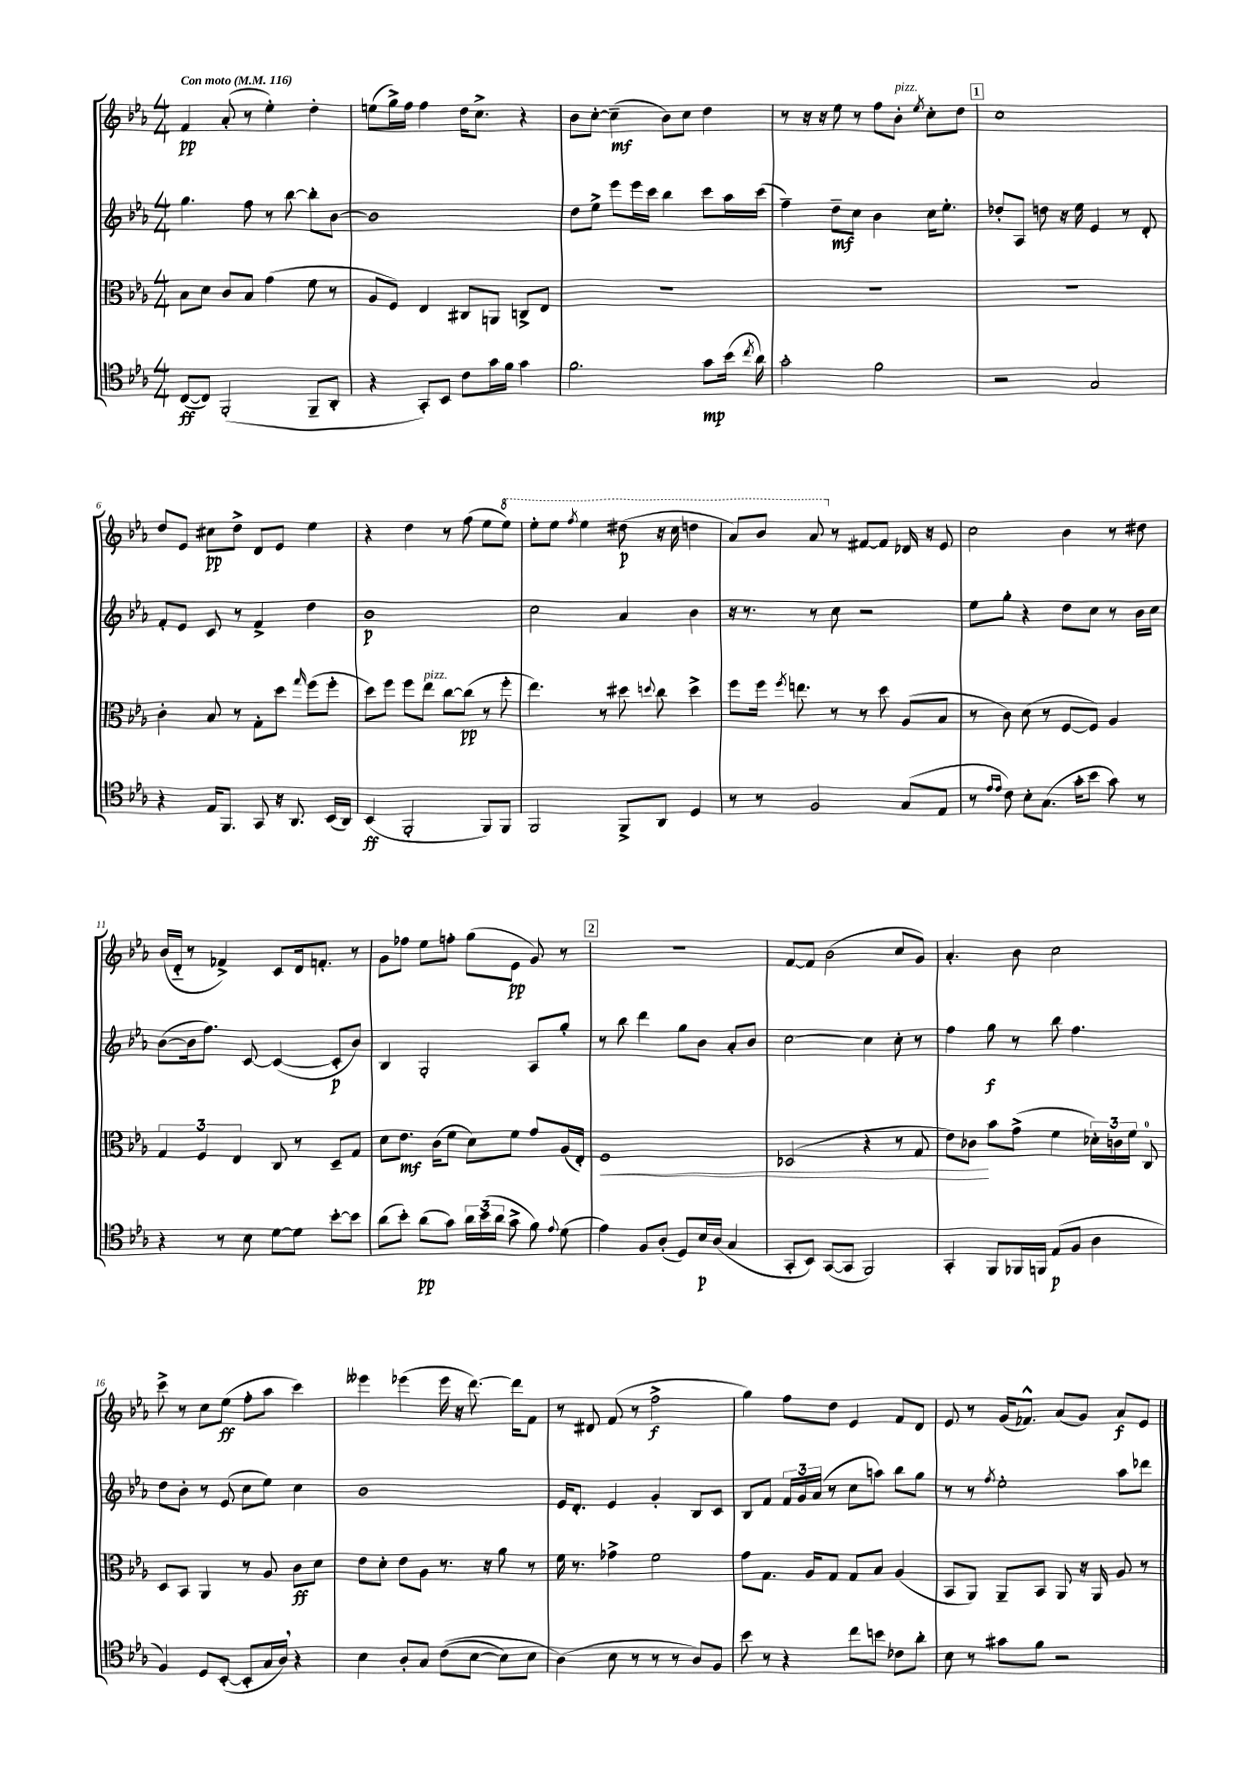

**kern	**kern	**kern	**kern
*staff4	*staff3	*staff2	*staff1
*clefC4	*clefC3	*clefG2	*clefG2
*k[b-e-a-]	*k[b-e-a-]	*k[b-e-a-]	*k[b-e-a-]
*M4/4	*M4/4	*M4/4	*M4/4
*MM116	*MM116	*MM116	*MM116
([8C/L	8B-\L	4.gg\	4f/
8C/]J)	8d\J	.	.
(2FF'/	8c/L	.	(8a-'/
.	8B-/J	8ff\	8r
.	(4g\	8r	4ee-'\)
.	.	[8bb-\	.
8FF~/L	8f\	8bb-'\]L	4dd'\
8AA-'/J	8r	[8b-\J	.
=	=	=	=
4r	8A-/L	1b-]	(8ee\L
.	8F/J)	.	16gg^\L)
.	.	.	16ff\JJ
8GG'/L)	4E-/	.	4ff\
8BB-/J	.	.	.
8c\L	8C#/L	.	16dd\LK
.	.	.	8.cc^\J
16g\L	8AA/J	.	.
16f\JJ	.	.	.
4g\	8C^/L	.	4r
.	8E-/J	.	.
=	=	=	=
2.f\	1r	8dd\L	8b-\L
.	.	8ee-^\J	[8cc'\J
.	.	8eee-\L	(4cc~\]
.	.	16eee-\L	.
.	.	16ccc\JJ	.
.	.	4bb-\	8b-\L)
.	.	.	8cc\J
8g\L	.	8ccc\L	4dd\
(16b-\Jk	.	16aa-\L	.
8qcc/	.	.	.
16a-\)	.	(16ccc\JJ	.
=	=	=	=
2g'\	1r	4ff~\)	8r
.	.	.	16r
.	.	.	16r
.	.	8dd~\L	8ee-\
.	.	8cc\J	8r
2f\	.	4b-\	8ff\L
.	.	.	8b-'\J
.	.	.	8qee-/
.	.	16cc\LK	8cc'\L
.	.	8.ee-'\J	.
.	.	.	8dd\J
=	=	=	=
2r	1r	8dd-'/L	1cc
.	.	8A-/J	.
.	.	8dd\	.
.	.	16r	.
.	.	16ee-\	.
2G/	.	4e-/	.
.	.	8r	.
.	.	8d'/	.
=	=	=	=
4r	4c'\	8f'/L	8dd/L
.	.	8e-/J	8e-/J
16E-/LK	8B-/	8c/	8cc#\L
8.FF/J	.	.	.
.	8r	8r	8dd^\J
8GG/	8G'\L	4f^/	8d/L
16r	8dd\J	.	8e-/J
8.AA-/	.	.	.
.	16qqgg/	.	.
.	(8ff\L	4dd\	4ee-\
(16BB-/LL	8ff'\J	.	.
16AA-/JJ)	.	.	.
=	=	=	=
(4BB-/	8dd\L)	1b-	4r
.	8ff\J	.	.
2FF'/	8ff\L	.	4dd\
.	8ee-\J	.	.
.	[8cc\L	.	8r
.	(8cc\]J	.	(8ff\
8FF/L)	8r	.	8ee-\L
8FF/J	8ff'\	.	8eee-\J)
=	=	=	=
2FF/	4.ee-\)	2cc\	8eee-'\L
.	.	.	8eee-\J
.	.	.	8qfff/
.	.	.	4eee-\
.	8r	.	.
8FF^/L	8dd#\	4a-/	(8ddd#\
.	8qqdd/	.	.
8AA-/J	8cc\	.	16r
.	.	.	16ccc\
4D/	4dd^\	4b-\	4ddd\
=	=	=	=
8r	8ff\L	16r	8aa-/L)
.	.	8.r	.
8r	16ff\Jk	.	8bb-/J
.	8qff/	.	.
.	8.ee\	.	.
2F/	.	8r	8aa-/
.	8r	8cc\	8r
.	8r	2r	[8f#/L
.	8dd\	.	8f#/]J
(8G/L	(8A-/L	.	16d-/
.	.	.	16r
8E-/J	8B-/J	.	8e-/
=	=	=	=
8r	8r	8ee-\L	2cc\
16qqe-/LL	.	.	.
16qqe-/JJ	.	.	.
8c\)	8c\)	8gg'\J	.
8B-'\L	(8d\	4r	.
(8.G\J	8r	.	.
.	[8F/L	8dd\L	4b-\
16g'\LK	.	.	.
8b-\J	8F/]J)	8cc\J	.
8g\)	4A-/	8r	8r
8r	.	16b-\LL	8dd#\
.	.	16cc\JJ	.
=	=	=	=
4r	6G/	([8b-\L	(16b-/LL
.	.	.	16d'~/JJ
.	.	16b-\]k	8r
.	6F/	.	.
.	.	8.ff\J)	.
8r	.	.	4f-^/)
.	6E-/	.	.
8B-\	.	[8c/	.
[8d\L	8C/	(4c/_	8c/L
8d\]J	8r	.	16d/k
.	.	.	8.f'/J
[8b-'\L	8D~/L	8c'/]L	.
8b-\]J	8G/J	8b-/J)	8r
=	=	=	=
(8a-\L	8d\L	4B-/	8g\L
8b-'\J)	8.e-\J	.	8ff-\J
(8a-\L	.	2G'/	8ee-\L
.	(16c\LK	.	.
8g\J)	8f\J	.	8ff'\J
24a-\LL	8d\L)	.	(8gg\L
(24b-\	.	.	.
24a-\JJ	.	.	.
8g^\	8f\J	.	8e-\J
8f\)	8g/L	8A-/L	8g/)
8qqe-/	.	.	.
(8d\	(16A-/L	8gg'/J	8r
.	16E-'/JJ)	.	.
=	=	=	=
4e-\)	1F	8r	1r
.	.	8bb-\	.
8F/L	.	4ddd\	.
(8A-'/J	.	.	.
8D/L)	.	8gg\L	.
16B-/L	.	8b-\J	.
(16A-/JJ	.	.	.
4G/	.	8a-'/L	.
.	.	8b-/J	.
=	=	=	=
8GG'/L	(2D-/	[2cc\	[8f/L
8BB-/J)	.	.	8f/]J
([8GG/L	.	.	(2b-\
8GG/]J	.	.	.
2FF/)	4r	4cc\]	.
.	8r	8cc'\	8cc/L
.	8G/	8r	8g/J)
=	=	=	=
4GG'/	8e-\L)	4ff\	4.a-'/
.	8c-\J	.	.
8FF/L	8b-\L	8gg\	.
16FF-/L	(8g^\J	8r	8b-\
16FF/JJ	.	.	.
(8E-/L	4f\	8bb-\	2cc\
8F/J	.	4.ff\	.
4A-\	24d-'\LL)	.	.
.	24c\	.	.
.	24f\JJ	.	.
.	8C/	.	.
=	=	=	=
4F/)	8D/L	8dd\L	8ccc^\
.	8BB-/J	8b-'\J	8r
8D/L	4AA-/	8r	8cc\L
([8BB-'/J	.	(8e-/	(8ee-\J
8BB-'/]L	8r	8cc\L	8ff'\L
16G/L	8A-/	8ee-\J)	8aa-\J
16A-/JJ)	.	.	.
4r	8c\L	4cc\	4ccc\)
.	8d\J	.	.
=	=	=	=
4B-\	8e-\L	1b-	4eee--\
.	8d'\J	.	.
8A-'/L	8e-\L	.	(4eee-\
8G/J	8A-\J	.	.
&((8c\L	8.r	.	16eee-\
.	.	.	16r
[8B-\J	.	.	[8.ddd\)
.	16r	.	.
8B-\]L)	8a-\	.	.
.	.	.	16ddd\]LK
8B-\J	8r	.	8f\J
=	=	=	=
(4A-\&)	16f\	16e-/LK	8r
.	8.r	8.d'/J	.
.	.	.	8d#/
8B-\	4g-^\	4e-/	(8f/
8r	.	.	8r
8r	2f\	4g'/	2ff^\
8r	.	.	.
8A-/L)	.	8B-/L	.
8F/J	.	8c/J	.
=	=	=	=
8b-\	8g\L	8B-/L	4gg\)
8r	8.G\J	8f/J	.
4r	.	24f/LL	8ff\L
.	.	24g/	.
.	16A-/LK	.	.
.	.	(24a-/JJ	.
.	8G/J	8r	8dd\J
8cc\L	8G/L	8cc\L	4e-/
8b\J	8B-/J	8aa\J)	.
8c-\L	(4A-/	8bb-\L	8f/L
8a-'\J	.	8gg\J	8d/J
=	=	=	=
8B-\	8BB-/L	8r	8e-/
8r	8AA-/J)	8r	8r
.	.	8qff/	.
8g#\L	8AA-~/L	2ee-'\	(16g/LK
.	.	.	8.f-^^/J)
8f\J	8BB-/J	.	.
2r	8AA-/	.	(8a-/L
.	16r	.	8g/J)
.	16AA-/	.	.
.	8A-/	8aa-\L	8a-/L
.	8r	8ddd-\J	8e-/J
==	==	==	==
*-	*-	*-	*-
